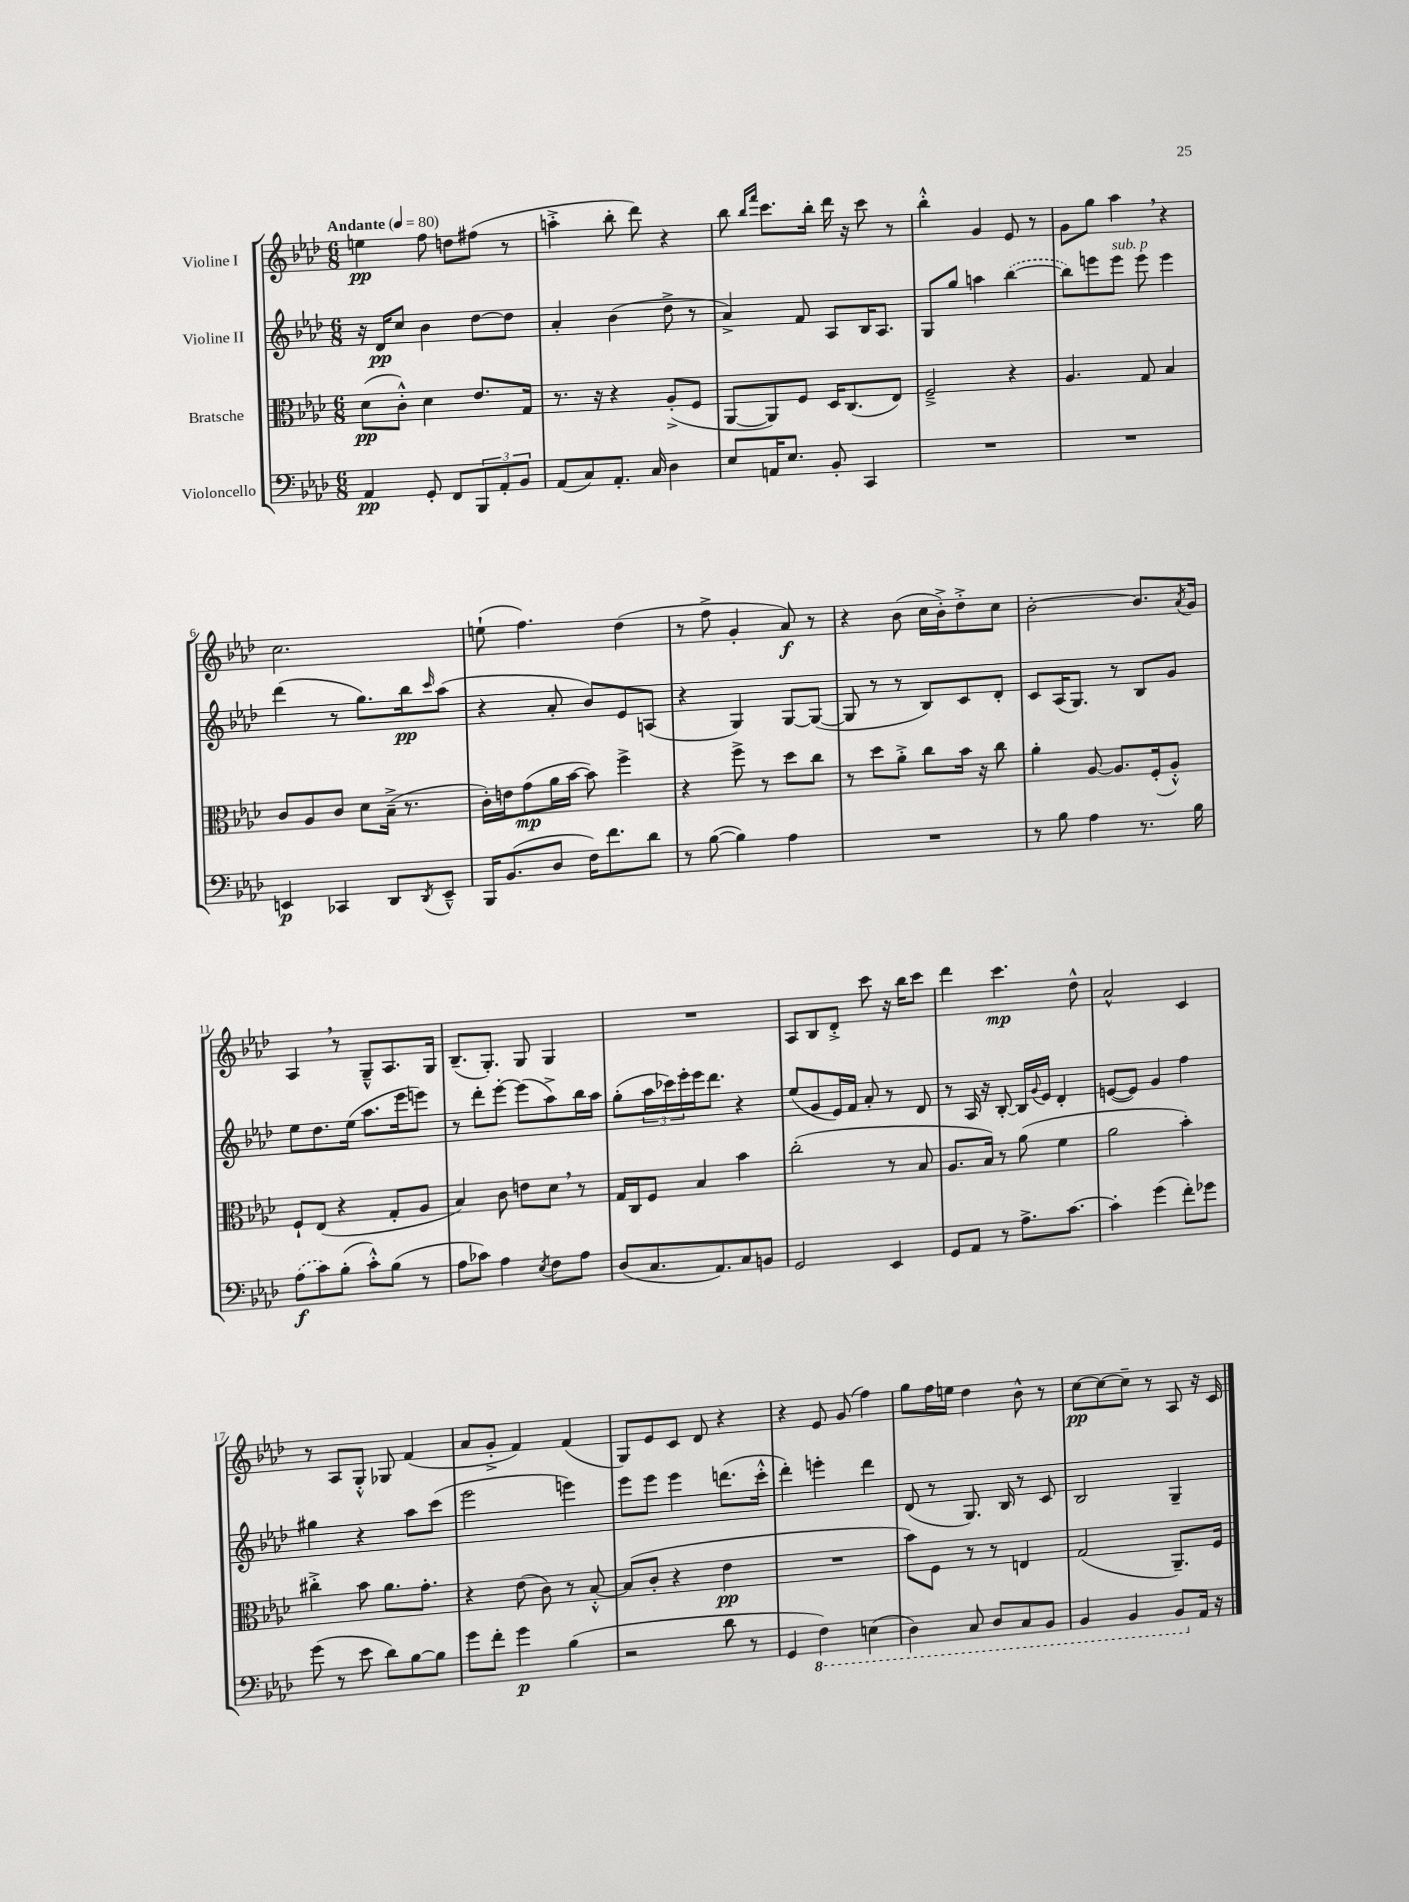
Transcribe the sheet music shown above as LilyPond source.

<<
\new StaffGroup <<
\new Staff = "s0" \with { instrumentName = "Violine I" } {
    \clef treble \key aes \major \numericTimeSignature \time 6/8 \tempo "Andante" 4 = 80
    e''4\pp f''8 d''8 fis''8( r8 |
    a''4-.-> bes''8-. des'''8) r4 |
    bes''8 \grace { bes''16 f'''16 } c'''8. bes''16-. des'''16 r16 c'''8 r8 |
    bes''4-.-^ g'4 ees'8 r8 |
    g'8 g''8 aes''4 \breathe r4 |
    c''2. |
    e''8-!( f''4.) des''4( |
    r8 f''8-> g'4-. aes'8\f) r8 |
    r4 bes'8( c''16 bes'16-.->) des''8-.-> c''8 |
    bes'2~-. bes'8. \acciaccatura { aes'8 } g'16 |
    aes4 \breathe r8 g8---^ aes8. g16 |
    bes8.--( g8.-.) g8 g4 |
    R2. |
    aes8 bes8 des'8-.-> c'''8 r16 bes''16 c'''8 |
    des'''4 c'''4.\mp des''8-^ |
    aes'2-^ c'4 |
    r8 aes8 g8-.-^ ges8 f'4( |
    aes'8 g'8-.-> f'4) f'4( |
    g8) ees'8 c'8 des'8 r4 |
    r4 ees'8 g'8( f''4) |
    g''8 f''16 e''16 des''4 bes'8-^ r8 |
    c''8~\pp c''8~ c''8-- r8 aes8 r16 c'16 \bar "|." |
}
\new Staff = "s1" \with { instrumentName = "Violine II" } {
    \clef treble \key aes \major \numericTimeSignature \time 6/8
    r16 des'16\pp c''8 bes'4 des''8~ des''8 |
    aes'4-. bes'4( des''8-> r8 |
    aes'4->) f'8 aes8 bes16 aes8. |
    g8 g''8 a''4 \once \slurDashed bes''4~( |
    bes''8) e'''8 e'''8^\markup { \italic "sub. p" } e'''8 e'''4 |
    des'''4( r8 g''8.) bes''16\pp \grace { c'''16 } aes''8( |
    r4 aes'8-. bes'8) ees'8 a8( |
    r4 g4) g8~ g8~( |
    g8 r8 r8 bes8) c'8 des'8-. |
    c'8 aes16( g8.) r8 bes8 g'8 |
    ees''8 des''8. ees''16( aes''8. ees'''16 e'''8) |
    r8 des'''8-. ees'''8~-. ees'''8( aes''8->) bes''16 aes''16 |
    g''8-.( \tuplet 3/2 { aes''16 ces'''16) ees'''16-. } ees'''16 des'''8. r4 |
    ees''8( g'8 ees'16) f'16 aes'8-. r8 des'8 |
    r8 aes16 r16 bes8~-. bes16 \appoggiatura { g'8 } ees'16 des'4-. |
    e'8~( e'8) g'4 f''4 |
    gis''4 r4 aes''8 c'''8( |
    ees'''2 e'''4) |
    ees'''8 ees'''8 ees'''4 d'''8.( c'''16-.-^ |
    des'''4-.) e'''4-. des'''4 |
    des'8( r8 g8.) bes16 r8 c'8 |
    bes2 g4-- \bar "|." |
}
\new Staff = "s2" \with { instrumentName = "Bratsche" } {
    \clef alto \key aes \major \numericTimeSignature \time 6/8
    des'8\pp( c'8-.-^) des'4 ees'8. g16 |
    r8. r16 r4 aes8-.->( f8 |
    aes,8~ aes,8) f8 des16 c8.( ees8) |
    f2---> r4 |
    aes4. g8 bes4 |
    c'8 aes8 c'8 des'8 bes16--->( r8. |
    c'16-.) e'16 g'8\mp( aes'16 bes'16~ bes'8) f''4-> |
    r4 f''8-> r8 des''8 c''8 |
    r8 des''8 aes'8-.-> c''8 bes'16 r16 c''8 |
    aes'4-. aes8~ aes8. f16-.( aes8-.-^) |
    f8-! ees8( r4 g8-. aes8 |
    bes4) c'8 e'8 des'8 \breathe r8 |
    g16 c16 f8 bes4 bes'4 |
    c''2-.( r8 bes8 |
    aes8. bes16) r8 aes'8( f'4 |
    aes'2 bes'4-.) |
    cis''4-.-> bes'8 aes'8. g'8.-. |
    r4 ees'8( c'8) r8 bes8~-.-^ |
    bes8( c'8-. r4 ees'4\pp |
    R2. |
    bes'8) f8 r8 r8 e4 |
    g2( aes,8.--) f16 \bar "|." |
}
\new Staff = "s3" \with { instrumentName = "Violoncello" } {
    \clef bass \key aes \major \numericTimeSignature \time 6/8
    aes,4\pp g,8-. f,8 \tuplet 3/2 { bes,,8 aes,8-. bes,8 } |
    aes,8( c8) aes,8.-. c16 des4 |
    ees8 a,16 ees8. bes,8-. c,4 |
    R2. |
    R2. |
    e,4\p ces,4 des,8 \acciaccatura { des,8 } e,8---^ |
    bes,,16 bes,8.( des8 f16) f'8. des'8 |
    r8 bes8~( bes4) aes4 |
    R2. |
    r8 bes8 aes4 r8. bes16 |
    \once \slurDashed aes8\f( c'8) bes8-.( c'8-.-^) bes8( r8 |
    aes8 ces'8) aes4 \acciaccatura { ees8 } f8 aes8 |
    des8( c8. aes,8.) c8 b,8 |
    g,2 ees,4 |
    g,8 aes,8 r8 aes8.-> c'8.~ |
    c'4-. g'4( f'8-.) ges'8 |
    g'8( r8 ees'8 des'8) bes8~ bes8 |
    g'8 f'8-. g'4\p bes4( |
    r2 des'8 r8 |
    g,4 \ottava #-1 f,4) e,4( |
    des,4) c,8 des,8 c,8 bes,,8 |
    bes,,4 bes,,4 bes,,8 \ottava #0 aes,16 r16 \bar "|." |
}
>>
>>
